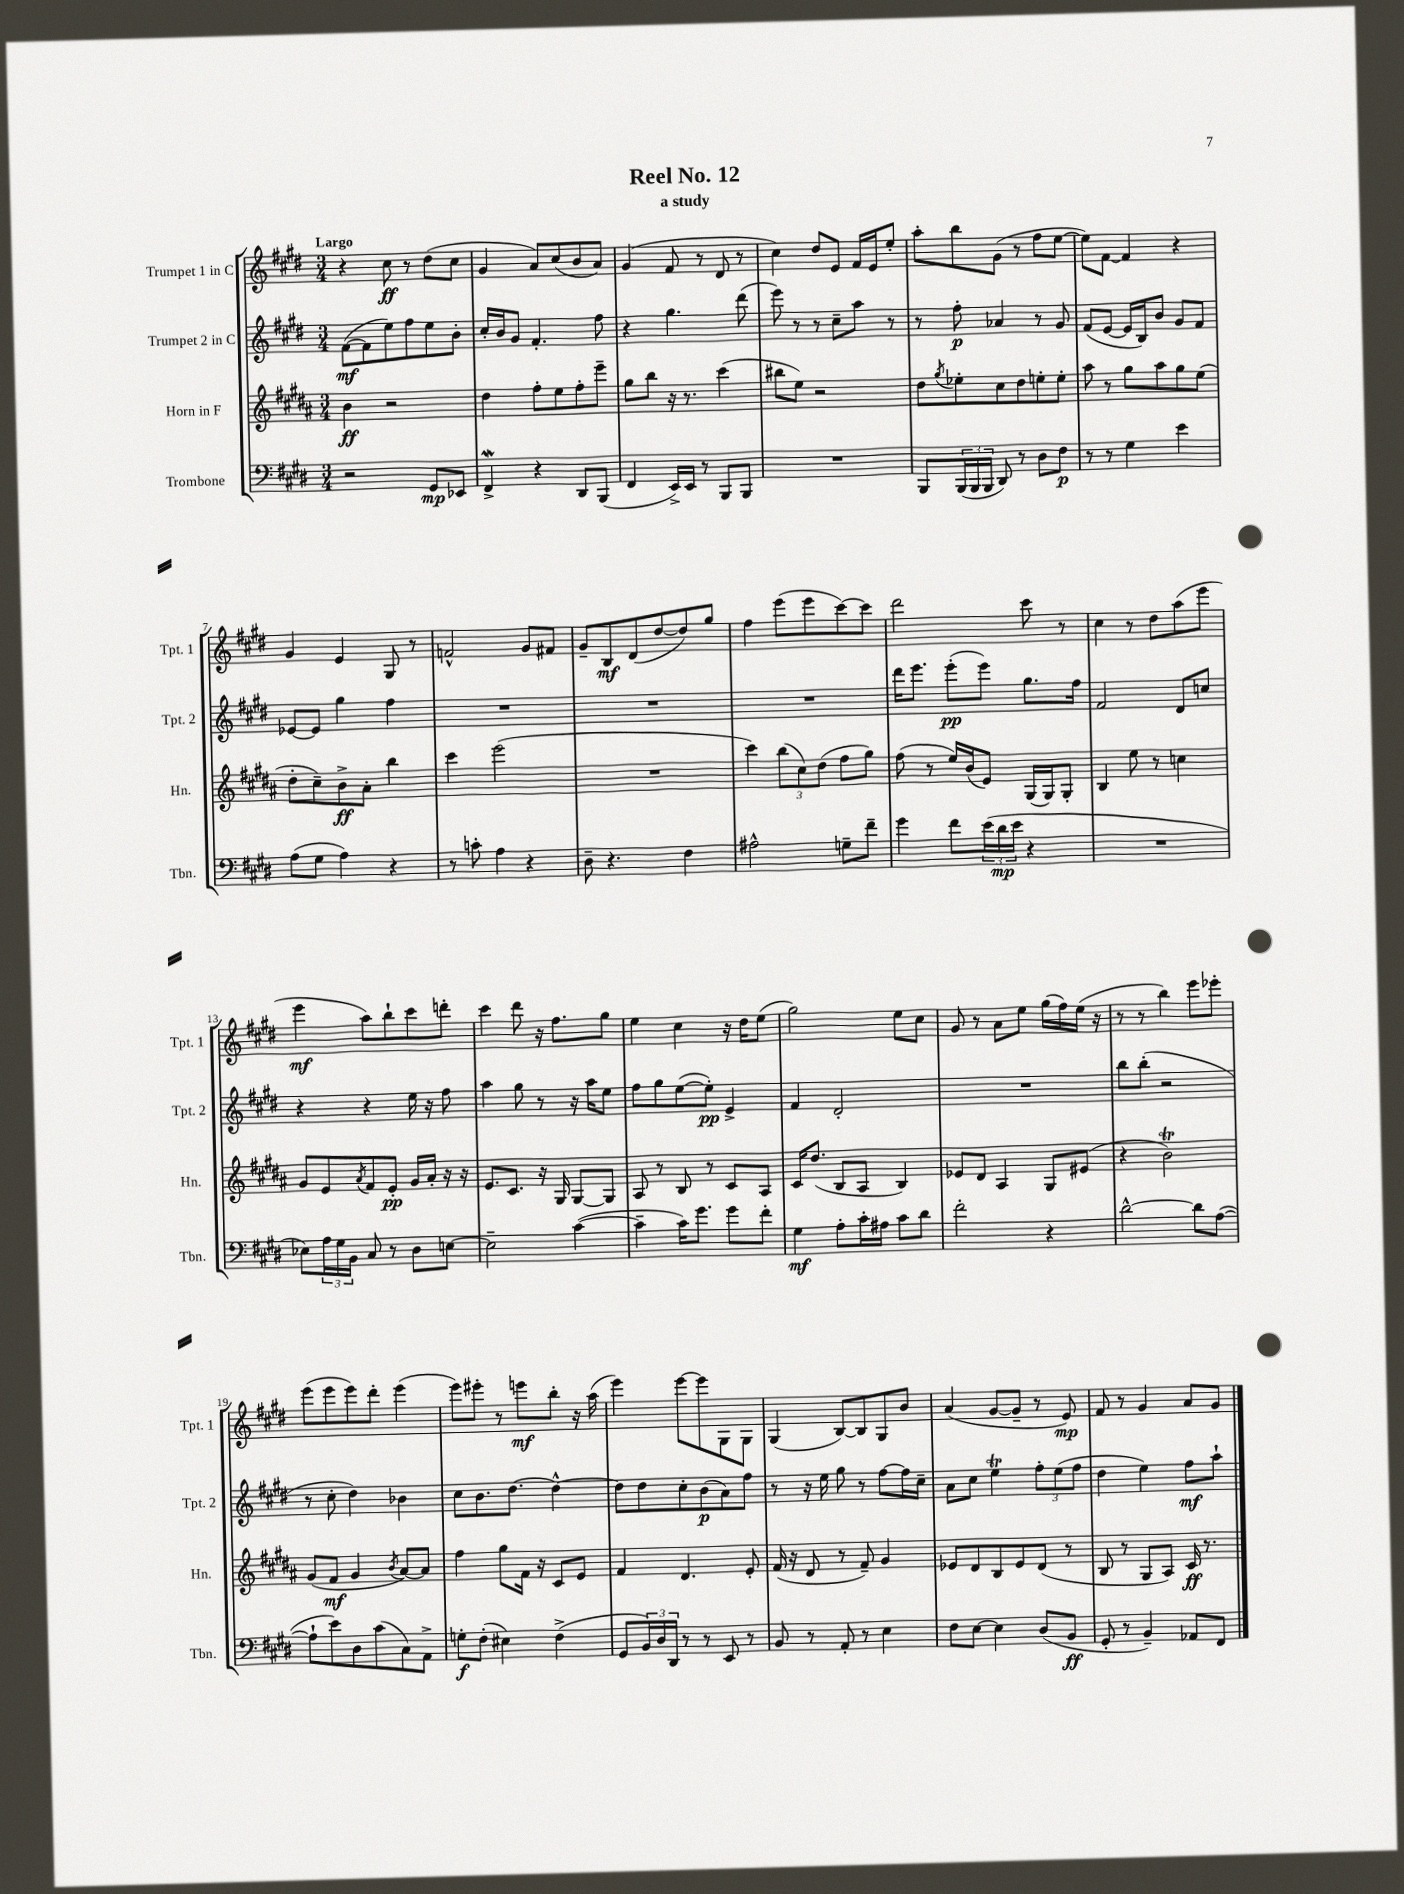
\header { title = "Reel No. 12" subtitle = "a study" }
<<
\new StaffGroup <<
\new Staff = "s0" \with { instrumentName = "Trumpet 1 in C" shortInstrumentName = "Tpt. 1" } {
    \clef treble \key e \major \numericTimeSignature \time 3/4 \tempo "Largo"
    r4 cis''8\ff r8 dis''8( cis''8 |
    gis'4 a'8) cis''8( b'8 a'8) |
    gis'4( fis'8 r8 dis'8 r8 |
    cis''4) dis''8 e'8 fis'16 e'16 e''8-. |
    a''8-. b''8 gis'8( r8 fis''8 e''8~ |
    e''8) fis'8~ fis'4 r4 |
    gis'4 e'4 gis8 r8 |
    f'2-^ gis'8 fis'8 |
    gis'8-- b8\mf dis'8( dis''8~ dis''8) gis''8 |
    fis''4 e'''8( e'''8 cis'''8~) cis'''8 |
    dis'''2 cis'''8 r8 |
    cis''4 r8 dis''8 a''8( e'''8 |
    e'''4\mf a''8) b''8-! cis'''8 d'''8-. |
    cis'''4 dis'''8 r16 fis''8. gis''8 |
    e''4 cis''4 r16 dis''16 e''8( |
    gis''2) e''8 cis''8 |
    gis'8 r8 a'8 e''8 gis''16( fis''16) e''16( r16 |
    r8 r8 b''4) e'''8 ees'''8-. |
    e'''8( e'''8 e'''8) dis'''8-. e'''4( |
    e'''8) eis'''8-. r8 e'''8\mf b''8-. r16 a''16( |
    e'''4) e'''8~ e'''8 gis8 gis8 |
    gis4( b8~) b8 gis8 b'8 |
    a'4( gis'8~ gis'8-- r8 e'8\mp) |
    fis'8 r8 gis'4 a'8 gis'8 \bar "|." |
}
\new Staff = "s1" \with { instrumentName = "Trumpet 2 in C" shortInstrumentName = "Tpt. 2" } {
    \clef treble \key e \major \numericTimeSignature \time 3/4
    fis'8~\mf( fis'8 e''8) fis''8 e''8 b'8-. |
    cis''16-. b'16 gis'8 fis'4.-. fis''8 |
    r4 gis''4. dis'''8( |
    e'''8) r8 r8 cis''8-- a''8 r8 |
    r8 fis''8-.\p aes'4 r8 gis'8 |
    fis'8( e'8~ e'16 b16) b'8 gis'8 fis'8 |
    ees'8~ ees'8 gis''4 fis''4 |
    R2. |
    R2. |
    R2. |
    dis'''16 e'''8. e'''8-.\pp( e'''8) gis''8. fis''16 |
    fis'2 dis'8 c''8 |
    r4 r4 e''16 r16 fis''8 |
    a''4 gis''8 r8 r16 a''16 e''8 |
    fis''8 gis''8 e''8~( e''8-.\pp) e'4-> |
    fis'4 dis'2-. |
    R2. |
    b''8 b''8-.( r2 |
    r8 cis''8-. dis''4) bes'4 |
    cis''8 b'8. dis''8.~ dis''4~-^ |
    dis''8 dis''8 cis''8-. b'8\p( a'8) fis''8 |
    r8 r16 e''16 gis''8 r8 fis''8~ fis''16 cis''16-- |
    a'8 cis''8 e''4\trill \tuplet 3/2 { fis''8-. e''8( fis''8 } |
    dis''4 e''4) fis''8\mf a''8-! \bar "|." |
}
\new Staff = "s2" \with { instrumentName = "Horn in F" shortInstrumentName = "Hn." } {
    \clef treble \key b \major \numericTimeSignature \time 3/4
    b'4\ff r2 |
    dis''4 fis''8-. e''8 fis''8-. e'''8-- |
    gis''8 b''8 r16 r8. cis'''4( |
    bis''8 e''8) r2 |
    dis''8 \acciaccatura { gis''8 } ees''8-. cis''8 dis''8 e''8-. e''8-. |
    ais''8 r8 gis''8 ais''8 gis''8 e''8( |
    dis''8-. cis''8--) b'8->\ff ais'8-. b''4 |
    cis'''4 e'''2( |
    R2. |
    cis'''4) \tuplet 3/2 { b''8( cis''8) dis''8( } fis''8 gis''8) |
    fis''8( r8 e''16) b'16( e'8) gis16( gis16) gis8-. |
    b4 e''8 r8 c''4 |
    gis'8 e'8 \acciaccatura { ais'8 } fis'8 e'8-.\pp gis'16 ais'16-. r16 r16 |
    e'8. cis'8. r16 gis16 gis8~ gis8 |
    ais8 r8 b8 r8 cis'8 ais8 |
    cis'16 dis''8.( b8 ais8 b4) |
    ees'8 dis'8 ais4 gis8 eis'8( |
    r4 b'2\trill) |
    gis'8( fis'8\mf gis'4 \acciaccatura { b'8 } ais'8~) ais'8 |
    fis''4 gis''8 fis'16 r16 cis'8 e'8 |
    fis'4 dis'4. e'8-. |
    fis'16( r16 dis'8 r8 fis'8--) gis'4 |
    ees'8 dis'8 b8 ees'8 dis'8( r8 |
    b8 r8 gis8 ais8) cis'16\ff r8. \bar "|." |
}
\new Staff = "s3" \with { instrumentName = "Trombone" shortInstrumentName = "Tbn." } {
    \clef bass \key e \major \numericTimeSignature \time 3/4
    r2 gis,8\mp ees,8 |
    fis,4->\mordent r4 dis,8 b,,8( |
    fis,4 e,16->) e,16 r8 b,,8 b,,8 |
    R2. |
    b,,8 \tuplet 3/2 { b,,16( b,,16 b,,16 } dis,8) r8 dis8 fis8\p |
    r8 r8 gis4 e'4 |
    a8( gis8 a4) r4 |
    r8 c'8-. a4 r4 |
    dis8-- r4. fis4 |
    ais2-^ g8-- fis'8-- |
    gis'4 fis'8 \tuplet 3/2 { e'16( dis'16\mp e'16 } r4 |
    R2. |
    ees8) \tuplet 3/2 { a16 gis16 b,16 } cis8 r8 dis8 e8~ |
    e2-- cis'4~( |
    cis'4-- cis'16) gis'8. gis'8 fis'8-. |
    gis4\mf a8-. cis'16-. ais16 cis'8 dis'8 |
    fis'2-. r4 |
    dis'2~-^ dis'8 a8~( |
    a8-! e'8) dis8 cis'8( cis8) a,8-> |
    g8-.\f fis8-.( eis4) fis4->( |
    gis,8 \tuplet 3/2 { b,16) dis16 dis,16 } r8 r8 e,8 r8 |
    b,8 r8 a,8-. r8 e4 |
    fis8 e8~ e4 dis8( b,8\ff |
    gis,8-. r8 b,4--) aes,8 fis,8 \bar "|." |
}
>>
>>
